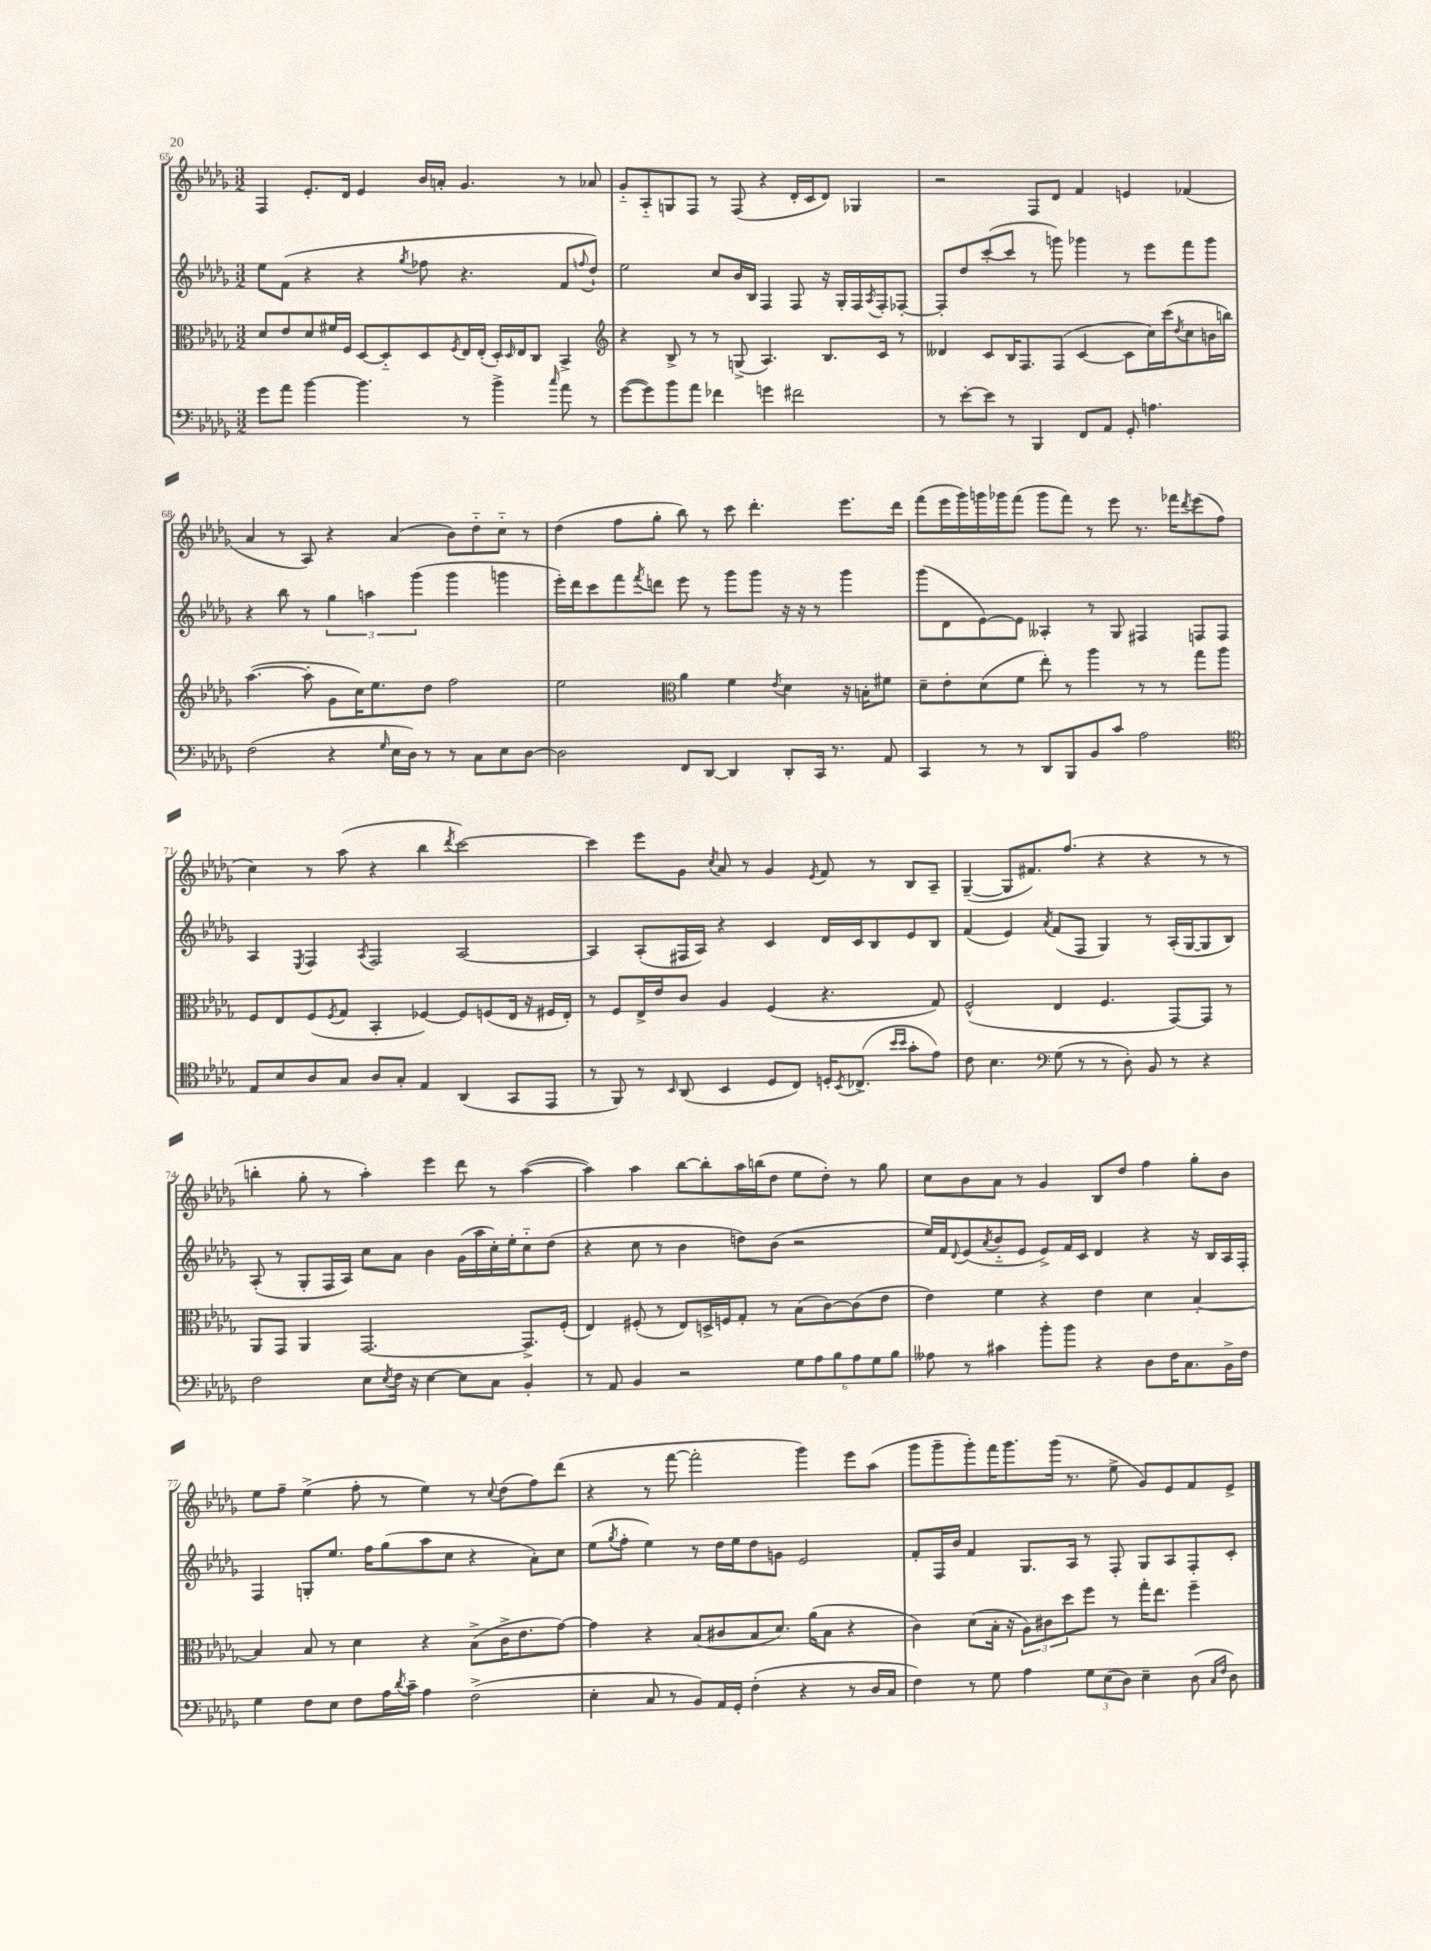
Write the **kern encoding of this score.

**kern	**kern	**kern	**kern
*staff4	*staff3	*staff2	*staff1
*clefF4	*clefC3	*clefG2	*clefG2
*k[b-e-a-d-g-]	*k[b-e-a-d-g-]	*k[b-e-a-d-g-]	*k[b-e-a-d-g-]
*M3/2	*M3/2	*M3/2	*M3/2
8g-	8d-	8ee-	4F
8a-	8e-	(8f	.
[4b-	8d-	4r	8.e-'
.	16f#	.	.
.	16F	.	16d-
4.b-]	[8D-	4r	4e-
.	8D-'~]	.	.
.	.	8qgg-	.
.	8D-	8ff-	16b-
.	.	.	16a'
.	8qF	.	.
8r	16E-	4.r	4.g-
.	(16E-'	.	.
4b-^	16D-')	.	.
.	16qqD-	.	.
.	16E-	.	.
.	8C	.	.
16qqcc	.	.	.
8a-	4BB-^	8f	8r
.	.	8qqff	.
8r	.	8dd-`)	8a-
=	=	=	=
*	*clefG2	*	*
([8g-	4r	2ee-	8g-'~
8g-])	.	.	8A-'~
8b-	8B-^	.	8G
8a-	8r	.	8F
4f-	8r	8cc	8r
.	(8G^	16b-	(8F
.	.	16B-	.
4g	4.A-)	4F	4r
2f#	.	8F	16d-'
.	.	.	16c
.	8.B-	16r	8d-)
.	.	16G-'	.
.	.	16F	4G-
.	.	8qA-	.
.	16c	16F'	.
.	8r	[8F-'	.
=	=	=	=
8r	4d--	8F-']	2r
[8e-'	.	8dd-	.
8e-]	8c	([8ccc'	.
8r	16B-	8ccc]	.
.	8.F	.	.
4BBB-	.	8r	8F
.	(8F	8ggg)	8d-
8FF	[4c	4ggg-	4f
8AA-	.	.	.
8GG-'	8c]	8r	4e
4.A	16cc)	8eee-	.
.	(16ccc	.	.
.	8qdd-	.	.
.	8cc	8fff	(4f-
.	16b	8ggg-	.
.	16bb)	.	.
=	=	=	=
(2F	([4.aa-	4r	4a-
.	.	8bb-	8r
.	8aa-']	8r	8A-)
4r	8g-	6gg-	4r
.	16cc)	.	.
.	.	6aa	.
.	8.ee-	.	.
16qqG-	.	.	.
16E-	.	.	(4a-
16D-)	.	.	.
.	.	(6ggg-	.
8r	8dd-	.	.
8r	2ff	4ggg-	8b-)
8C	.	.	8dd-'~
8E-	.	4ggg	8cc'~
[8D-	.	.	8r
=	=	=	=
2D-]	2ee-	16eee-')	(4dd-
.	.	16ddd-	.
.	.	8ccc	.
.	.	8fff	8ff
.	.	8qfff	.
.	.	8ddd	8gg-'
*	*clefC3	*	*
8FF	4a-	8eee-	8bb-)
[8DD-	.	8r	8r
4DD-]	4f	8ggg-	8ccc
.	.	8ggg-	4.ddd-'
.	8qe-	.	.
8DD-'	4d-	16r	.
.	.	16r	.
16CC	.	8r	.
8.r	.	.	.
.	16r	4ggg-	8.eee-
.	16B'	.	.
8AA-	8f#	.	.
.	.	.	16ddd-
=	=	=	=
4CC	8d-~	(8ggg-	(8fff
.	8e-'	8d-	16eee-
.	.	.	16ggg-)
8r	(8d-	[8e-)	16ggg
.	.	.	16ggg-
8r	8f	8e-]	(8fff
8DD-	8ee-')	4A--'	8ggg-
8BBB-	8r	.	8fff)
8BB-	4aa-	8r	8r
8c	.	8G-	8eee-
2A-	8r	4F#	8.r
.	8r	.	.
.	.	.	16fff-
.	.	.	8qddd-
.	8gg-	8F	(8eee-
.	8aa-	8F	8ff
=	=	=	=
*clefC4	*	*	*
8E-	8F	4A-	4cc)
8B-	8E-	.	.
.	.	8qE-	.
8A-	(8F	4F	8r
.	8qF	.	.
8G-	8G-	.	(8aa-
.	.	8qA-	.
8A-	4BB-'	2F	4r
8G-'	.	.	.
4E-	[4F-)	.	4bb-
.	.	.	8qddd-
(4AA-	8F-]	[2A-	[2ccc)
.	(8F	.	.
8GG-	16E-	.	.
.	16r	.	.
8EE-	16F#	.	.
.	16E-')	.	.
=	=	=	=
8r	8r	4A-]	4ccc]
8FF)	8F	.	.
8r	16E-^	(8A-'	8eee-
.	16e-	.	.
16qqBB-	.	.	.
(8AA-	8c	16F#	8g-
.	.	16A-)	.
.	.	.	8qcc
4BB-	4A-	4r	8a-
.	.	.	8r
8D-	(4F	4c	4g-
8C)	.	.	.
.	.	.	8qe-
16D'	4.r	16d-	8f
8qBB-	.	.	.
(8.C-^	.	16c	.
.	.	8B-	8r
16qqb-	.	.	.
16qqb-	.	.	.
8g-'	.	8e-	8B-
8e-)	8G-)	8B-	8A-~
=	=	=	=
8c	(2F^^	(4f	([4G-~
4.B-	.	.	.
.	.	4e-)	8G-]
.	.	.	8.f#)
*clefF4	*	*	*
.	.	8qa-	.
(8G-	4E-	(8f	.
.	.	.	(8.ff
8r	.	8F	.
8r	4.F	4G-)	4r
8D-')	.	.	.
8BB-	.	8r	4r
8r	[8GG-)	(16A-'	.
.	.	[16G-	.
4r	8GG-]	8G-]	8r
.	8r	8B-)	8r
=	=	=	=
2F	8AA-	(8A-'	4bb'
.	8GG-	8r	.
.	4AA-	8G-'	8gg-'
.	.	16F	8r
.	.	16A-)	.
8E-	[2.GG-	8cc	4aa-')
8qE-	.	.	.
16F	.	8a-	.
16r	.	.	.
[4E-	.	4b-	4eee-
8E-]	.	(16g-	8ddd-
.	.	16aa-	.
8C	.	16cc')	8r
.	.	16ee-'	.
4BB-'	8.GG-^]	8cc'~	([4aa-
.	.	(8dd-	.
.	(16F'	.	.
=	=	=	=
8r	4E-)	4r	4aa-])
8AA-	.	.	.
4BB-	(8F#'	8cc	4aa-
.	8r	8r	.
2r	8E-)	4b-	[8bb-
.	16D^	.	8bb-']
.	16F	.	.
.	8G-'	8dd)	16aa-
.	.	.	(16bb
.	8r	(8b-	8dd-
12G-	(8B-	2r	8ee-
12A-	.	.	.
.	[8c)	.	8dd-')
12B-	.	.	.
12A-	(8c]	.	8r
12G-	.	.	.
.	8e-	.	8gg-
12B-	.	.	.
=	=	=	=
8A--	4e-)	16ee-)	8cc
.	.	16f	.
.	.	8qqd-	.
8r	.	(8e-	8b-
.	.	8qa-	.
4c#	4f	8b-'~	8a-
.	.	8e-	8r
8b-'	4r	8e-^)	4g-
8b-	.	16f	.
.	.	16c	.
4r	4e-	4d-	8B-
.	.	.	8dd-
8D-	4d-	4r	4ff
16F	.	.	.
8.C	.	.	.
.	[4B-'	16r	8gg-'
.	.	16B-	.
16BB-^	.	16A-	8b-
16F	.	16F'	.
=	=	=	=
4G-	4B-]	4F	8ee-
.	.	.	8ff~
8F	8B-	8G'	(4ee-^
8E-	8r	8.ee-	.
8F	4d-	.	8ff'
.	.	16ff	.
16A-	.	(8gg-	8r
8qd-	.	.	.
16c~	.	.	.
4A-	4r	8aa-	4ee-)
.	.	8cc	.
(2F^	(8B-^	4r	8r
.	.	.	8qqcc
.	16c^	.	(8dd-
.	8.e-	.	.
.	.	8a-')	8ff)
.	[8g-)	8cc	(8ddd-
=	=	=	=
4E-'	4g-]	(8ee-	4r
.	.	8qgg-	.
.	.	8ff'	.
8C	4r	4ee-)	8r
8r	.	.	[8fff
8BB-)	(8B-	8r	2fff']
16AA-	8c#	16dd-	.
16GG-'	.	16ee-	.
(4F'	8B-	8dd-	.
.	8.d-)	8g	.
4r	.	2e-	4ggg-)
.	(16a-	.	.
.	8B-	.	.
8r	4r	.	8eee-
16D-	.	.	(8aa-
16C	.	.	.
=	=	=	=
4F)	4c)	8f'	8ggg-
.	.	16F	8ggg-~
.	.	16b-	.
8r	(8d-	4f	8ggg-')
8G-	16B-'	.	16fff
.	16r	.	8.ggg-
4A-	12A-)	8.G-	.
.	12c#	.	.
.	.	.	(16ggg-
.	12dd-	.	.
.	.	16A-	8.r
12G-	8ff	8r	.
(12E-	.	.	.
.	8r	8F'	8ee-^
12D-)	.	.	.
4E-~	16gg-'	8G-	8g-)
.	8.ee-	.	.
.	.	8A-	8e-
(8D-	4ff~	8F'	8f
16qqC	.	.	.
16qqF	.	.	.
8D-)	.	8c'	8e-^
==	==	==	==
*-	*-	*-	*-
